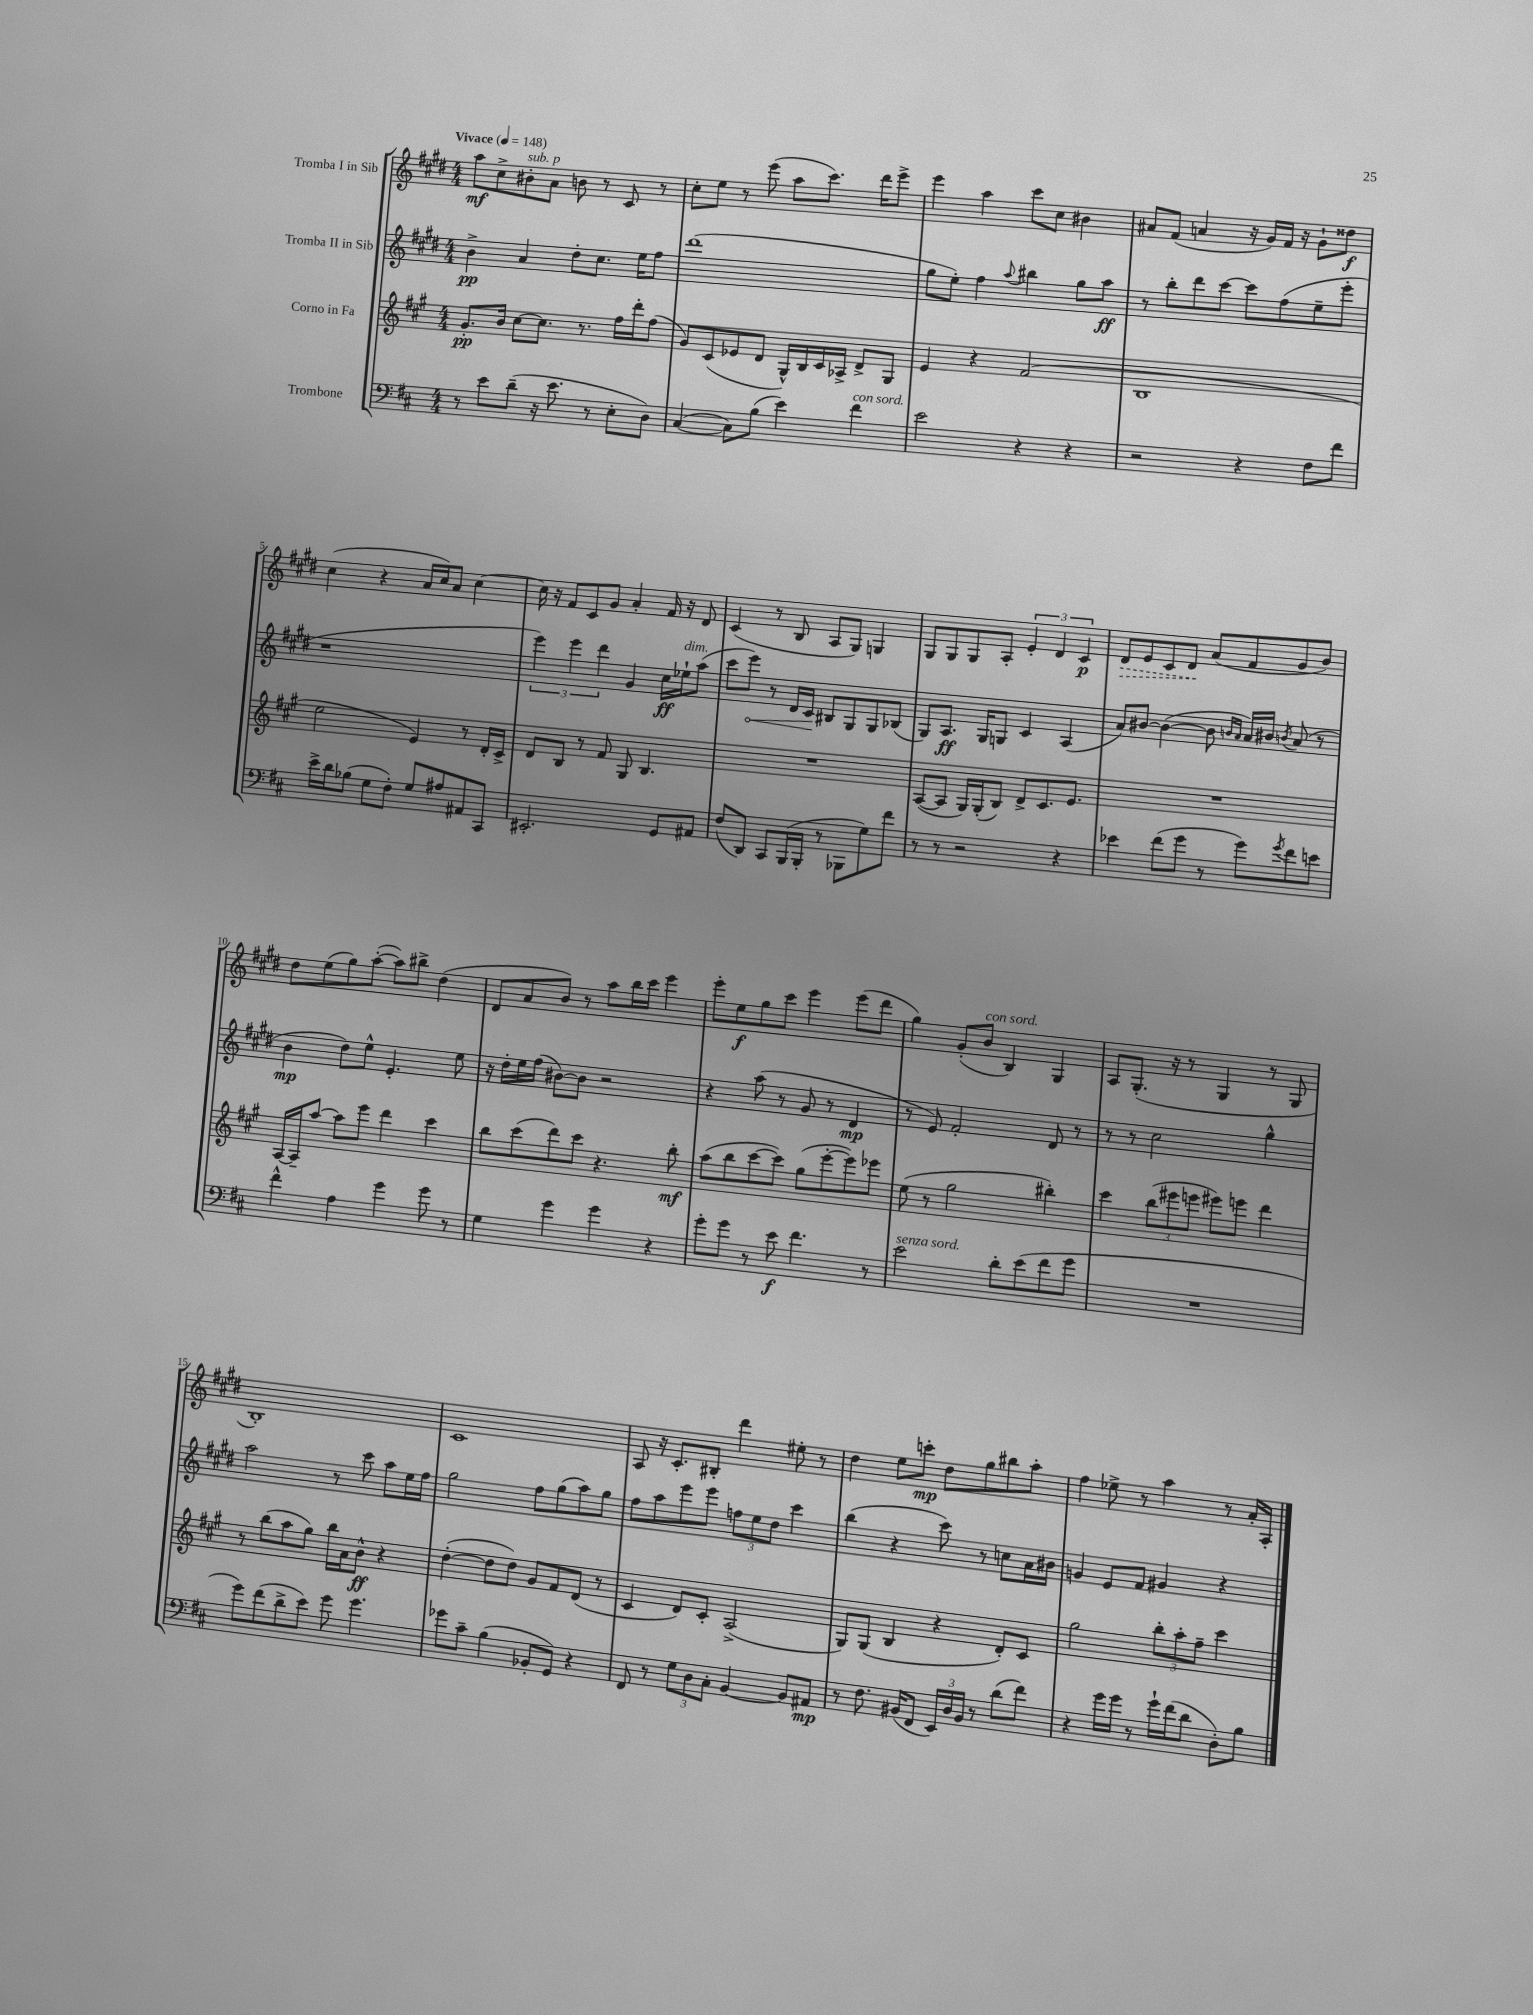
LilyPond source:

<<
\new StaffGroup <<
\new Staff = "s0" \with { instrumentName = "Tromba I in Sib" } {
    \clef treble \key e \major \numericTimeSignature \time 4/4 \tempo "Vivace" 4 = 148
    a''8\mf cis''8-> bis'8-.^\markup { \italic "sub. p" } a'8 b'8 r8 cis'8 r8 |
    cis''8-. e''8 r8 e'''8( a''8 cis'''8.) dis'''16 e'''8-> |
    e'''4 a''4 cis'''8 cis''8 bis'4 |
    ais'8 fis'8( a'4 r16 gis'16) fis'16 r16 gis'8-! disis''8\f |
    cis''4( r4 a'16 cis''16) a'8 cis''4~ |
    cis''16 r16 fis'8 cis'8 gis'8 a'4-. fis'16 r16 dis'8 |
    cis'4( r8 b8 a8 gis8) g4 |
    gis8 gis8 gis8 a8-. \tuplet 3/2 { e'4-. dis'4 cis'4\p } |
    \once \override Hairpin.style = #'dashed-line dis'8\> e'8 cis'8 dis'8\! a'8( fis'8 gis'8 b'8) |
    dis''8 e''8( gis''8) a''8~-.( a''8) bis''8-> dis''4( |
    dis'8 a'8 b'8) r8 a''8 b''16 cis'''16 e'''4 |
    e'''8-. e''8\f gis''8 cis'''8 e'''4 e'''8( dis'''8 |
    gis''4) gis'8-.( b'8^\markup { \italic "con sord." } b4) gis4 |
    a8 gis8.-.( r16 r8 gis4 r8 gis8 |
    b1-.) |
    cis'1 |
    a8 r16 cis'8.-. bis8-. dis'''4 eis''8-. r8 |
    dis''4 e''8 c'''8-.\mp dis''8 gis''8 bis''8 a''8-. |
    fis''4 ees''8-> r8 a''4 r8 a'16-. a16-. \bar "|." |
}
\new Staff = "s1" \with { instrumentName = "Tromba II in Sib" } {
    \clef treble \key e \major \numericTimeSignature \time 4/4
    b'4->\pp a'4 dis''8-. cis''8. e''16 fis''8 |
    dis'''1( |
    gis''8 e''8-.) fis''4 \appoggiatura { a''8 } bis''4 gis''8 a''8\ff |
    r8 b''8-. dis'''8 cis'''8~ cis'''8 fis''8( e''8-- e'''8-. |
    r1 |
    \tuplet 3/2 { e'''4) e'''4 dis'''4 } gis'4 cis''16\ff ees''16-!^\markup { \italic "dim." } a''8( |
    cis'''8 \once \override Hairpin.circled-tip = ##t e'''8\<) r8 dis'16 cis'16\! bis8 gis8 gis8 bes8( |
    gis8) a8.\ff gis16 g8 cis'4 a4( |
    a'8) bis'8~ bis'4~( bis'8 \grace { b'16 a'16 } a'16) bis'16 \acciaccatura { b'8 } a'8( r8 |
    b'4\mp dis''8) e''8-^ e'4.-. e''8 |
    r16 dis''16-. e''16 fis''16( bis'8~) bis'8 r2 |
    r4 a''8( r8 gis'8 r8 dis'4\mp |
    r8 e'8) fis'2-. dis'8 r8 |
    r8 r8 cis''2 gis''4-^ |
    a''2 r8 cis'''8 a''8 e''16 fis''16 |
    gis''2 fis''8 gis''8( a''8) gis''8 |
    fis''8 a''8 e'''8 e'''8 \tuplet 3/2 { f''8 e''8 dis''8 } cis'''4 |
    b''4( r4 cis'''8) r8 c''8 a'16 bis'16 |
    g'4 e'8 fis'8 gis'4 r4 \bar "|." |
}
\new Staff = "s2" \with { instrumentName = "Corno in Fa" } {
    \clef treble \key a \major \numericTimeSignature \time 4/4
    gis'8.-.\pp b'16 cis''8~ cis''8. r8. fis''16 d'''16-. fis''8( |
    gis'8) cis'8( ees'8 d'8 gis16-^) b16 cis'16 aes16-> d'8-> gis8 |
    e'4 r4 fis'2( |
    b1 |
    e''2 e'4) r8 d'16-. cis'16-> |
    d'8 b8 r8 fis'8 gis8 b4. |
    R1 |
    a8~( a8 gis16) gis16-.( b8) d'8-> cis'8. e'8. |
    R1 |
    a16~ a16-- a''8~ a''8 e'''8 d'''4 cis'''4 |
    b''8 cis'''8( d'''8) cis'''8 r4. b''8-.\mf |
    a''8( b''8 cis'''8~ cis'''8) gis''8( e'''8~-. e'''8) ees'''8 |
    e''8( r8 gis''2 bis''4-.) |
    cis'''4 \tuplet 3/2 { b''8( eis'''8 e'''8 } eis'''8) e'''8 d'''4 |
    r8 b''8( a''8 gis''8) b''16 a'16 b'8-^\ff r4 |
    d''4~-.( d''8 d''8) gis'8 fis'8 d'8( r8 |
    cis'4 d'8) cis'8-. a2->( |
    gis8) gis8( b4 r4 d'8-.) cis'8 |
    gis''2 \tuplet 3/2 { b''8-. a''8-. fis''8-- } cis'''4 \bar "|." |
}
\new Staff = "s3" \with { instrumentName = "Trombone" } {
    \clef bass \key d \major \numericTimeSignature \time 4/4
    r8 e'8 d'8--( r16 e'8. r8 e8-. d8) |
    cis4~( cis8) b8( e'4) fis'4^\markup { \italic "con sord." } |
    e'2 r4 r4 |
    r2 r4 fis8 fis'8 |
    e'16-> d'16 bes8( g8 fis8-.) g8 ais8 ais,8 cis,8 |
    eis,2.-. g,8 ais,8 |
    fis8( d,8) cis,8 b,,16( b,,16-. r8 bes,,8 g8) fis'8 |
    r8 r8 r2 r4 |
    ees'4 fis'8( g'8 r8 g'8) \acciaccatura { g'8 } fis'8 e'8 |
    fis'4-^ a4 g'4 g'8 r8 |
    g4 g'4 g'4 r4 |
    g'8-. g'8 r8 e'8\f fis'4. r8 |
    e'2^\markup { \italic "senza sord." } d'8-. e'8( fis'8 g'8 |
    R1 |
    g'8) fis'8( d'8-> e'8) g'8 g'4. |
    ges'8 cis'8-- b4( bes,8-. g,8) r4 |
    fis,8 r8 \tuplet 3/2 { g8 d8 cis8-. } b,4~ b,8 ais,8\mp |
    r8 fis8. bis,16( fis,8 \tuplet 3/2 { e,16) d16 bis,16 } r8 d'8( fis'8) |
    r4 g'16 g'16 r8 g'16-! fis'16( d'8 d8-.) b8 \bar "|." |
}
>>
>>
